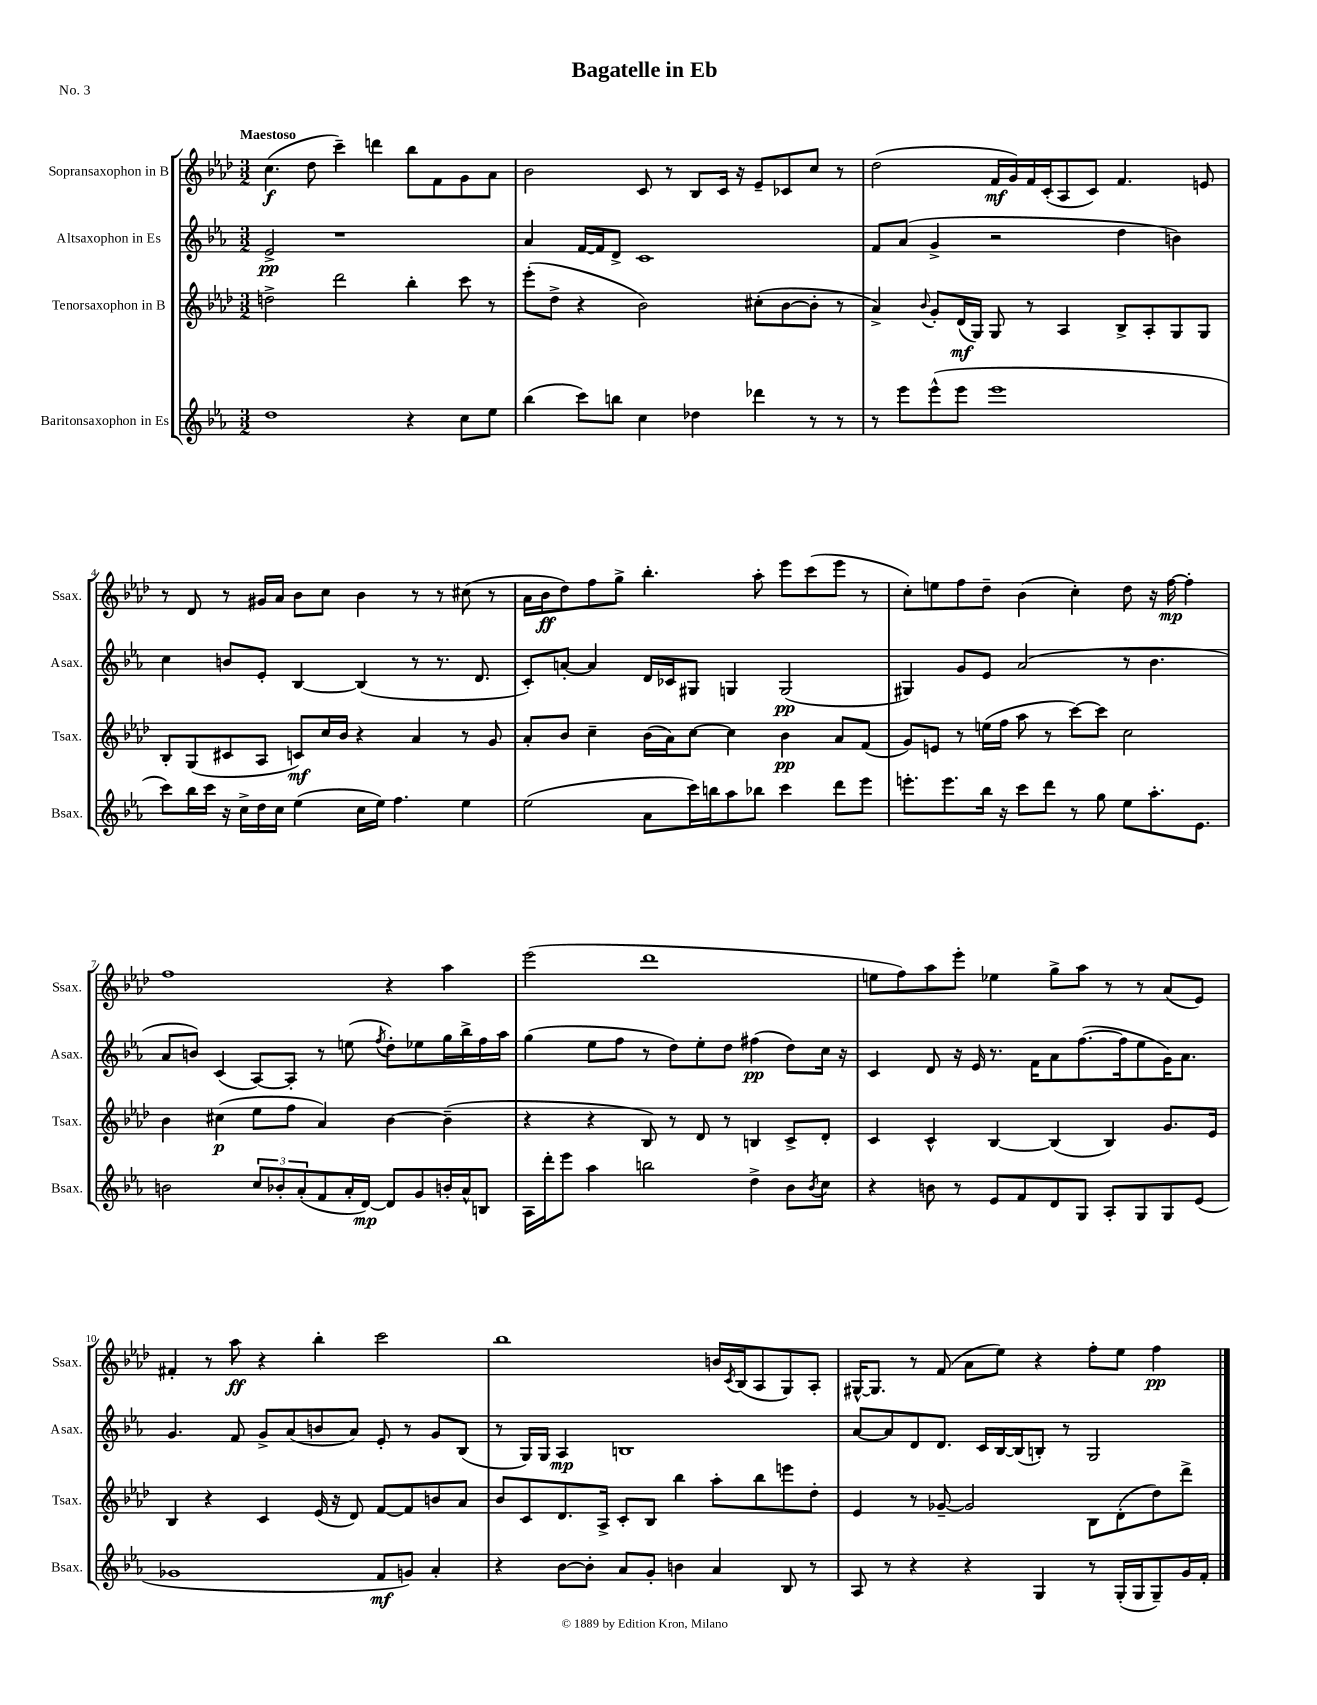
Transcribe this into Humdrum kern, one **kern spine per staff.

**kern	**kern	**kern	**kern
*staff4	*staff3	*staff2	*staff1
*clefG2	*clefG2	*clefG2	*clefG2
*k[b-e-a-]	*k[b-e-a-d-]	*k[b-e-a-]	*k[b-e-a-d-]
*M3/2	*M3/2	*M3/2	*M3/2
1dd	2dd^	2e-^	(4.cc
.	.	.	8dd-
.	2ddd-	1r	4ccc~)
.	.	.	4ddd
4r	4bb-'	.	8bb-
.	.	.	8f
8cc	8ccc	.	8g
8ee-	8r	.	8a-
=	=	=	=
(4bb-	(8eee-'	4a-	2b-
.	8dd-^	.	.
8ccc)	4r	[16f	.
.	.	16f]	.
8bb	.	8d^	.
4cc	2b-)	1c	8c
.	.	.	8r
4dd-	.	.	8B-
.	.	.	16c
.	.	.	16r
4ddd-	(8cc#'	.	8e-~
.	[8b-	.	8c-
8r	8b-']	.	8cc
8r	8r	.	8r
=	=	=	=
8r	4a-^)	8f	(2dd-
8eee-	.	(8a-	.
.	8qqb-	.	.
(8eee-^^	8g'	4g^	.
8eee-	(16d-	.	.
.	16G)	.	.
1eee-	8G	2r	16f
.	.	.	16g)
.	8r	.	16f
.	.	.	(16c'
.	4A-	.	8A-
.	.	.	8c)
.	8B-^	4dd	4.f
.	8A-'	.	.
.	8G	4b)	.
.	8G	.	8e
=	=	=	=
8ccc)	8B-'	4cc	8r
16bb-	(8G	.	8d-
16ccc	.	.	.
16r	8c#	8b	8r
16cc^	.	.	.
16dd	8A-	8e-'	16g#
16cc	.	.	16a-
(4ee-	8c)	[4B-	8b-
.	16cc	.	8cc
.	16b-	.	.
16cc	4r	(4B-]	4b-
16ee-)	.	.	.
4.ff	.	.	.
.	4a-	8r	8r
.	.	8.r	8r
4ee-	8r	.	(8cc#
.	.	8.d	.
.	8g	.	8r
=	=	=	=
(2ee-	8a-'	8c')	16a-
.	.	.	16b-
.	8b-	[8a'	8dd-)
.	4cc~	4a]	8ff
.	.	.	8gg^
8a-	(16b-	16d	4.bb-'
.	16a-)	16c-	.
16ccc)	[8cc	8G#	.
16bb	.	.	.
8aa-	4cc]	4G	.
8bb-	.	.	8aa-'
4ccc	4b-	(2G	8eee-
.	.	.	(8ccc
8ddd	8a-	.	8eee-
8eee-	(8f	.	8r
=	=	=	=
8.eee'	8g)	4G#)	8cc')
.	8e	.	8ee
8.eee	.	.	.
.	8r	8g	8ff
16bb-	(16ee	8e-	8dd-~
16r	16ff	.	.
8ccc	8aa-	(2a-	(4b-
8ddd	8r	.	.
8r	[8ccc)	.	4cc')
8gg	8ccc]	.	.
8ee-	2cc	8r	8dd-
8.aa-'	.	4.b-	16r
.	.	.	[16ff
.	.	.	4ff']
8.e-	.	.	.
=	=	=	=
2b	4b-	8a-	1ff
.	.	8b)	.
.	(4cc#	(4c	.
12cc	8ee-	[8A-)	.
12b-'	.	.	.
.	8ff	8A-']	.
(12a-'	.	.	.
8f	4a-)	8r	.
16a-'	.	(8ee	.
[16d)	.	.	.
.	.	8qff	.
8d]	[4b-	8dd')	4r
8g	.	8ee-	.
16b'	(4b-~]	16gg	4aa-
16a-^^	.	16bb-^	.
8B	.	16ff	.
.	.	16aa-	.
=	=	=	=
16A-	4r	(4gg	(2eee-
16ddd'	.	.	.
8eee-	.	.	.
4aa-	4r	8ee-	.
.	.	8ff	.
2bb	8B-)	8r	1ddd-
.	8r	8dd)	.
.	8d-	8ee-'	.
.	8r	8dd	.
4dd^	4B	(4ff#	.
8b-	8c^	8dd)	.
8qb-	.	.	.
8cc	8d-'	16cc	.
.	.	16r	.
=	=	=	=
4r	4c	4c	8ee
.	.	.	8ff)
8b	4c^^	8d	8aa-
8r	.	16r	8eee-'
.	.	16e-	.
8e-	[4B-	8.r	4ee-
8f	.	.	.
.	.	16f	.
8d	(4B-]	8a-	8gg^
8G	.	([8.ff	8aa-
8A-'	4B-)	.	8r
.	.	16ff]	.
8G	.	8ee-	8r
8G	8.g	16g)	(8a-
.	.	8.a-	.
(8e-	.	.	8e-)
.	16e-	.	.
=	=	=	=
1g-	4B-	4.g	4f#'
.	4r	.	8r
.	.	8f	8aa-
.	4c	8g^	4r
.	.	(8a-	.
.	(16e-	8b	4bb-'
.	16r	.	.
.	8d-)	8a-)	.
8f	[8f	8e-'	2ccc
8g)	8f]	8r	.
4a-'	8b	8g	.
.	8a-	(8B-	.
=	=	=	=
4r	8b-	8r	1bb-
.	8c	16G)	.
.	.	16G	.
[8b-	8.d-	4A-	.
8b-']	.	.	.
.	16A-^	.	.
8a-	8c'	1B	.
8g'	8B-	.	.
4b	4bb-	.	.
4a-	8aa-'	.	16b
.	.	.	8qc
.	.	.	(16B-
.	8bb-	.	8A-
8B-	8eee	.	8G)
8r	8dd-'	.	8A-'
=	=	=	=
8A-	4e-	[8a-	[16G#^^
.	.	.	8.G#]
8r	.	8a-]	.
4r	8r	8d	8r
.	[8g-~	8.d	(8f
4r	2g-]	.	8a-
.	.	16c	.
.	.	[16B-	8ee-)
.	.	(16B-]	.
4G	.	8B')	4r
.	.	8r	.
8r	8B-	2G	8ff'
(16G'	(8d-'	.	8ee-
16G	.	.	.
8G~)	8dd-)	.	4ff
16g	8ddd-^	.	.
16f'	.	.	.
==	==	==	==
*-	*-	*-	*-
